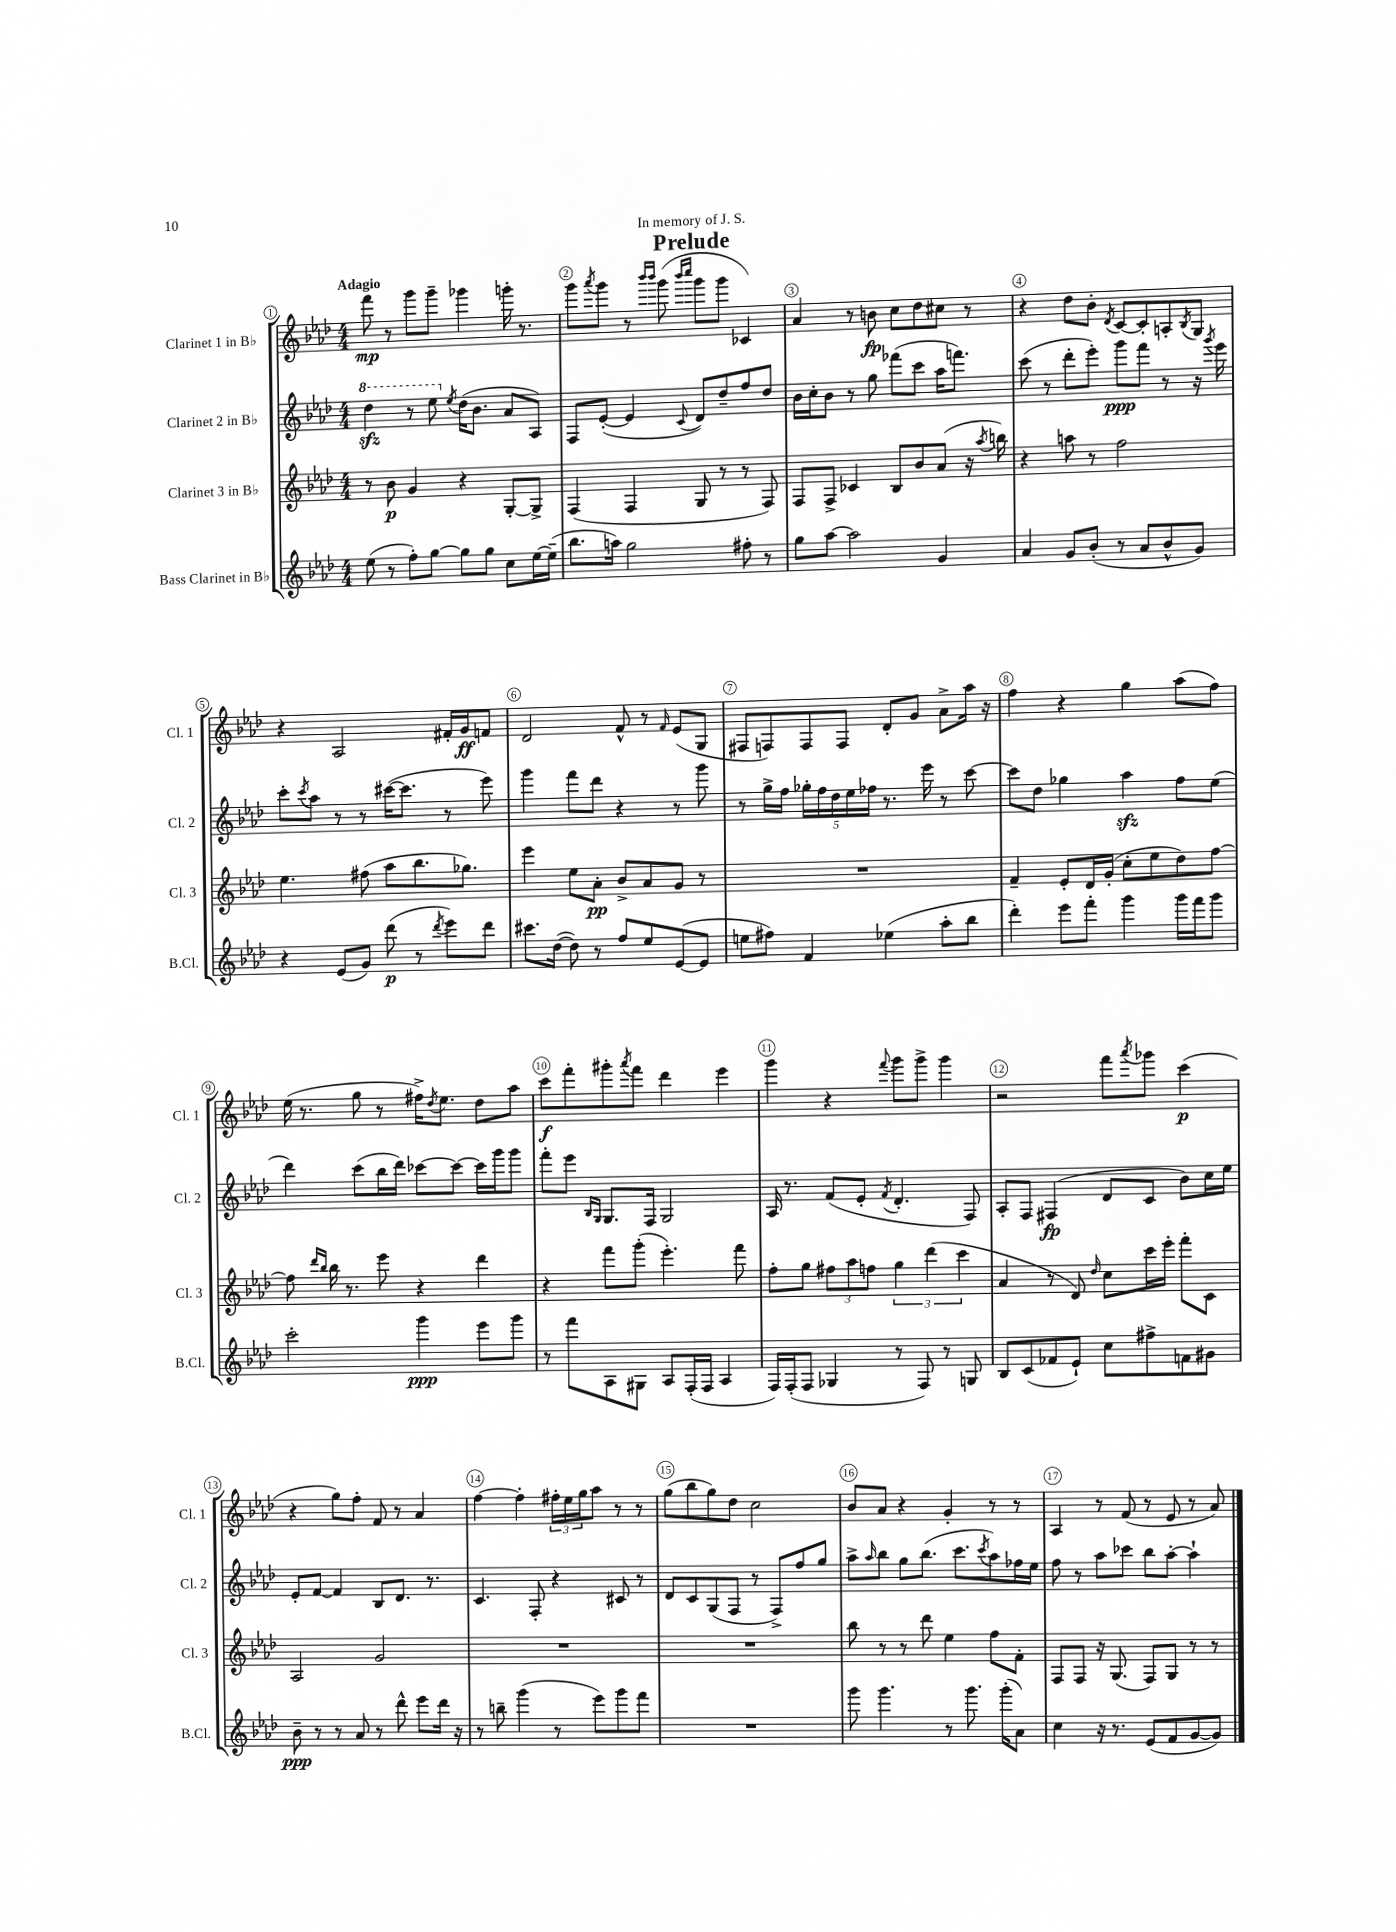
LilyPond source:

\header { title = "Prelude" dedication = "In memory of J. S." }
<<
\new StaffGroup <<
\new Staff = "s0" \with { instrumentName = "Clarinet 1 in Bb" shortInstrumentName = "Cl. 1" } {
    \clef treble \key aes \major \numericTimeSignature \time 4/4 \tempo "Adagio"
    f'''8\mp r8 g'''8 g'''8-- ges'''4 g'''16-. r8. |
    g'''8 \acciaccatura { aes'''8 } g'''8 r8 \grace { bes'''16 bes'''16 } g'''8( \grace { bes'''16 c''''16 } g'''8 g'''8 ces'4) |
    aes'4 r8 b'8\fp c''8 des''8 cis''8 r8 |
    r4 des''8 bes'8-. \acciaccatura { des'8 } c'8~ c'8-. a8-. \acciaccatura { bes8 } g8 |
    r4 aes2 fis'16-. g'16\ff f'8 |
    des'2 f'8-^ r8 \grace { f'16 } ees'8( g8 |
    fis8 f8) f8 f8 des'8-. g'8 aes'8-> aes''16 r16 |
    f''4 r4 g''4 aes''8( f''8) |
    ees''16( r8. g''8 r8 fis''16->) \acciaccatura { des''8 } ees''8. des''8 aes''8 |
    c'''8\f f'''8-. gis'''8-. \acciaccatura { aes'''8 } f'''8 des'''4 ees'''4 |
    g'''4 r4 \appoggiatura { f'''8 } g'''8 g'''8-> g'''4 |
    r2 f'''8 \acciaccatura { aes'''8 } ges'''8 c'''4\p( |
    r4 g''8) f''8-. f'8 r8 aes'4 |
    f''4~ f''4-. \tuplet 3/2 { fis''16-. ees''16 g''16 } aes''8 r8 r8 |
    g''8( bes''8 g''8) des''8 c''2 |
    bes'8 aes'8 r4 g'4-. r8 r8 |
    aes4 r8 f'8( r8 ees'8 r8 aes'8) \bar "|." |
}
\new Staff = "s1" \with { instrumentName = "Clarinet 2 in Bb" shortInstrumentName = "Cl. 2" } {
    \clef treble \key aes \major \numericTimeSignature \time 4/4
    \ottava #1 des'''4\sfz r8 ees'''8 \ottava #0 \acciaccatura { ees''8 } des''16( bes'8. aes'8 aes8) |
    f8 ees'8~-.( ees'4 \appoggiatura { c'8 } des'8) des''8-- f''8 des''8 |
    bes'16 c''16-. bes'8 r8 g''8 fes'''8( c'''8 aes''16 f'''8.) |
    c'''8( r8 des'''8-. ees'''8-.) g'''8\ppp f'''8 r8 r16 \acciaccatura { g'''8 } ees'''16 |
    c'''8-. \acciaccatura { c'''8 } aes''8 r8 r8 cis'''16~( cis'''8. r8 ees'''8) |
    g'''4 f'''8 des'''8 r4 r8 g'''8 |
    r8 g''16-> f''16 \tuplet 5/4 { ges''16-. f''16 des''16 ees''16 fes''16 } r8. ees'''16 r8 c'''8~ |
    c'''8 des''8 ges''4 aes''4\sfz f''8 ees''8( |
    des'''4) c'''8( bes''16 des'''16) ces'''8~ ces'''8~ ces'''16 g'''16 g'''8 |
    f'''8-. ees'''8 \grace { bes16 g16 } g8. f16 g2 |
    aes16 r8. f'8( ees'8-. \acciaccatura { f'8 } des'4.-. f8) |
    aes8-. f8 fis4\fp( des'8 c'8 bes'8) c''16 ees''16 |
    ees'8-. f'8~ f'4 bes8 des'8. r8. |
    c'4. f8-. r4 cis'8 r8 |
    des'8 c'8 g8( f8 r8 f8->) f''8 g''8 |
    aes''8-> \grace { aes''16 } bes''8 g''8 bes''8.( c'''8. \acciaccatura { c'''8 } aes''8) fes''16 ees''16 |
    f''8 r8 aes''8 ces'''8 bes''8 aes''8~-. aes''4-! \bar "|." |
}
\new Staff = "s2" \with { instrumentName = "Clarinet 3 in Bb" shortInstrumentName = "Cl. 3" } {
    \clef treble \key aes \major \numericTimeSignature \time 4/4
    r8 bes'8\p g'4 r4 g8~-. g8-> |
    f4( f4 g8 r8 r8 f8) |
    f8 f8-> ces'4 bes8 bes'8 aes'8( r16 \acciaccatura { aes''8 } b''16) |
    r4 a''8 r8 f''2 |
    ees''4. fis''8( aes''8 bes''8. ges''8.) |
    ees'''4 ees''8 aes'8-.\pp bes'8-> aes'8 g'8 r8 |
    R1 |
    f'4-- ees'8-. des'16 g'16-.( c''8-. ees''8 des''8) f''8~ |
    f''8 \grace { des'''16 bes''16 } bes''16 r8. ees'''8 r4 des'''4 |
    r4 f'''8 g'''8-.( ees'''4.-.) f'''8 |
    f''8-. g''8 \tuplet 3/2 { fis''8 aes''8 f''8 } \tuplet 3/2 { g''4 des'''4( c'''4 } |
    aes'4 r8 des'8) \grace { des''16 } c''8 c'''16 ees'''16-. f'''8-. c'8 |
    aes2 g'2 |
    R1 |
    R1 |
    bes''8 r8 r8 des'''8 ees''4 f''8 f'8-. |
    f8 f8 r16 g8.( f8) g8 r8 r8 \bar "|." |
}
\new Staff = "s3" \with { instrumentName = "Bass Clarinet in Bb" shortInstrumentName = "B.Cl." } {
    \clef treble \key aes \major \numericTimeSignature \time 4/4
    ees''8( r8 f''8-.) g''8~ g''8 g''8 c''8 ees''16~ ees''16--( |
    bes''8. a''16) g''2 fis''8-. r8 |
    g''8 aes''8~ aes''2 g'4 |
    aes'4 g'8 bes'8-.( r8 aes'8 bes'8-^ g'8) |
    r4 ees'8( g'8) des'''8\p( r8 \acciaccatura { des'''8 } ees'''8) des'''8 |
    cis'''8. des''16~( des''8) r8 f''8 ees''8 ees'8~( ees'8 |
    e''8 fis''8) f'4 ees''4( aes''8-. bes''8 |
    des'''4-.) ees'''8 f'''8-. g'''4 g'''16 f'''16 g'''8 |
    c'''2-. g'''4\ppp ees'''8 g'''8 |
    r8 f'''8 aes8 gis8 aes8 f16-.( f16 aes4 |
    f16) f16-.( f8 ges4 r8 f8) r8 g8 |
    bes8 c'8( fes'8 ees'8-!) c''8 fis''8-> f'8 gis'8 |
    bes'8--\ppp r8 r8 aes'8 r8 des'''8-^ ees'''8 des'''16 r16 |
    r8 b''8-- g'''4( r8 ees'''8) g'''8 f'''8 |
    R1 |
    g'''8 g'''4. r8 g'''8. g'''16-.( aes'8) |
    c''4 r16 r8. ees'8( f'8 g'8~ g'8) \bar "|." |
}
>>
>>
\layout { \context { \Score \override BarNumber.break-visibility = ##(#f #t #t) barNumberVisibility = #all-bar-numbers-visible \override BarNumber.stencil = #(make-stencil-circler 0.1 0.3 ly:text-interface::print) } }
